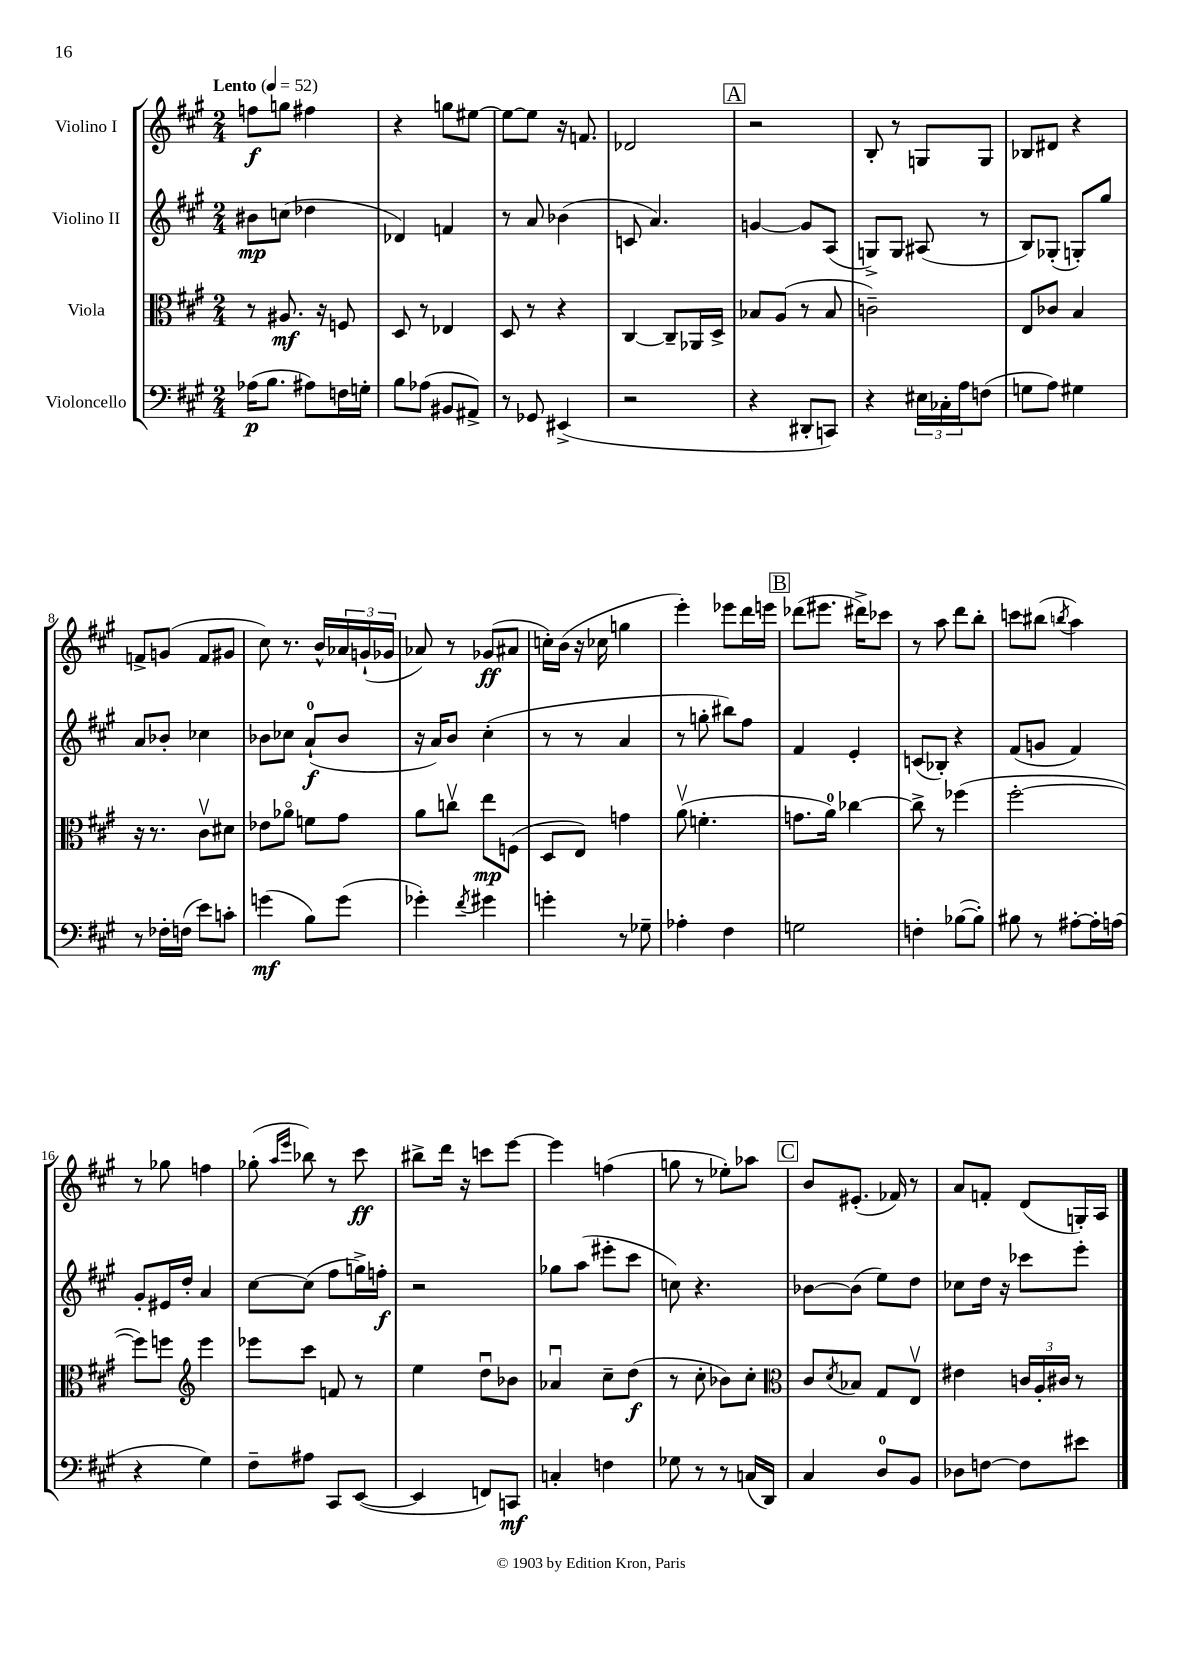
<<
\new StaffGroup <<
\new Staff = "s0" \with { instrumentName = "Violino I" } {
    \clef treble \key a \major \numericTimeSignature \time 2/4 \tempo "Lento" 4 = 52
    f''8\f g''8 fis''4 |
    r4 g''8 eis''8~ |
    eis''8~ eis''8 r16 f'8. |
    des'2 |
    \mark \markup { \box "A" } r2 |
    b8-. r8 g8 g8 |
    bes8 dis'8 r4 |
    f'8-> g'8( f'8 gis'8 |
    cis''8) r8. b'16-^ \tuplet 3/2 { aes'16 g'16-!( ges'16 } |
    aes'8) r8 ges'8\ff( ais'8 |
    c''16-.) b'16( r16 ces''16 g''4 |
    e'''4-.) ees'''8 d'''16 e'''16 |
    \mark \markup { \box "B" } des'''8( eis'''8. dis'''16->) ces'''8 |
    r8 a''8 d'''8 b''8-. |
    c'''8 bis''8( \acciaccatura { b''8 } a''4) |
    r8 ges''8 f''4 |
    ges''8-.( \grace { a''16 e'''16 } bes''8) r8 cis'''8\ff |
    bis''8-> d'''16 r16 c'''8 e'''8~ |
    e'''4 f''4( |
    g''8 r8 ees''8-.) aes''8 |
    \mark \markup { \box "C" } b'8 eis'8.-.( fes'16) r8 |
    a'8 f'8-. d'8( g16-.) a16 \bar "|." |
}
\new Staff = "s1" \with { instrumentName = "Violino II" } {
    \clef treble \key a \major \numericTimeSignature \time 2/4
    bis'8\mp c''8( des''4 |
    des'4) f'4 |
    r8 a'8 bes'4( |
    c'8 a'4.) |
    \mark \markup { \box "A" } g'4~ g'8 a8( |
    g8->) g8 ais8( r8 |
    b8) ges8-.( g8-.) gis''8 |
    a'8 bes'8-. ces''4 |
    bes'8 ces''8 a'8-0-!\f( bes'8 |
    r16 a'16) b'8 cis''4-.( |
    r8 r8 a'4 |
    r8 g''8-. bis''8) fis''8 |
    \mark \markup { \box "B" } fis'4 e'4-. |
    c'8( bes8-.) r4 |
    fis'8( g'8 fis'4) |
    gis'8-. eis'16 d''16-. a'4 |
    cis''8~ cis''8( fis''8 g''16->) f''16-.\f |
    r2 |
    ges''8 a''8( eis'''8-. cis'''8 |
    c''8) r4. |
    \mark \markup { \box "C" } bes'8~ bes'8( e''8) d''8 |
    ces''8 d''16 r16 ces'''8 e'''8-. \bar "|." |
}
\new Staff = "s2" \with { instrumentName = "Viola" } {
    \clef alto \key a \major \numericTimeSignature \time 2/4
    r8 ais8.\mf r16 f8 |
    d8 r8 ees4 |
    d8 r8 r4 |
    cis4~ cis8-- aes,16 d16-> |
    \mark \markup { \box "A" } bes8 a8( r8 bes8 |
    c'2--) |
    e8 ces'8 b4 |
    r16 r8. cis'8\upbow dis'8 |
    ees'8 aes'8\flageolet f'8 gis'8 |
    a'8 c''8\upbow e''8\mp f8( |
    d8 e8) g'4 |
    a'8\upbow( f'4.-. |
    \mark \markup { \box "B" } g'8. a'16-0) ces''4~ |
    ces''8-> r8 fes''4( |
    fis''2~-. |
    fis''8) f''8 \clef treble e'''4 |
    ees'''8 cis'''8 f'8 r8 |
    e''4 d''8\downbow bes'8 |
    aes'4\downbow cis''8-- d''8\f( |
    r8 cis''8-. bes'8) cis''8-. |
    \mark \markup { \box "C" } \clef alto cis'8 \acciaccatura { d'8 } bes8 gis8 e8\upbow |
    eis'4 \tuplet 3/2 { c'16 a16-. cis'16 } r8 \bar "|." |
}
\new Staff = "s3" \with { instrumentName = "Violoncello" } {
    \clef bass \key a \major \numericTimeSignature \time 2/4
    aes16\p( b8. ais8) f16 g16-. |
    b8 aes8( bis,8 ais,8->) |
    r8 ges,8 eis,4->( |
    r2 |
    \mark \markup { \box "A" } r4 dis,8-. c,8) |
    r4 \tuplet 3/2 { eis16 ces16-. a16 } f8( |
    g8 a8) gis4 |
    r8 fes16-. f16( e'8) c'8-. |
    g'4\mf( b8) g'8( |
    ges'4-.) \acciaccatura { fis'8 } gis'4 |
    g'4-. r8 ges8-- |
    aes4-. fis4 |
    \mark \markup { \box "B" } g2 |
    f4-. bes8~( bes8-.) |
    bis8 r8 ais8~-. ais16-. a16( |
    r4 gis4) |
    fis8-- ais8 cis,8 e,8~( |
    e,4 f,8) c,8\mf |
    c4-. f4 |
    ges8 r8 r8 c16( d,16) |
    \mark \markup { \box "C" } cis4 d8-0 b,8 |
    des8 f8~ f8 eis'8 \bar "|." |
}
>>
>>
